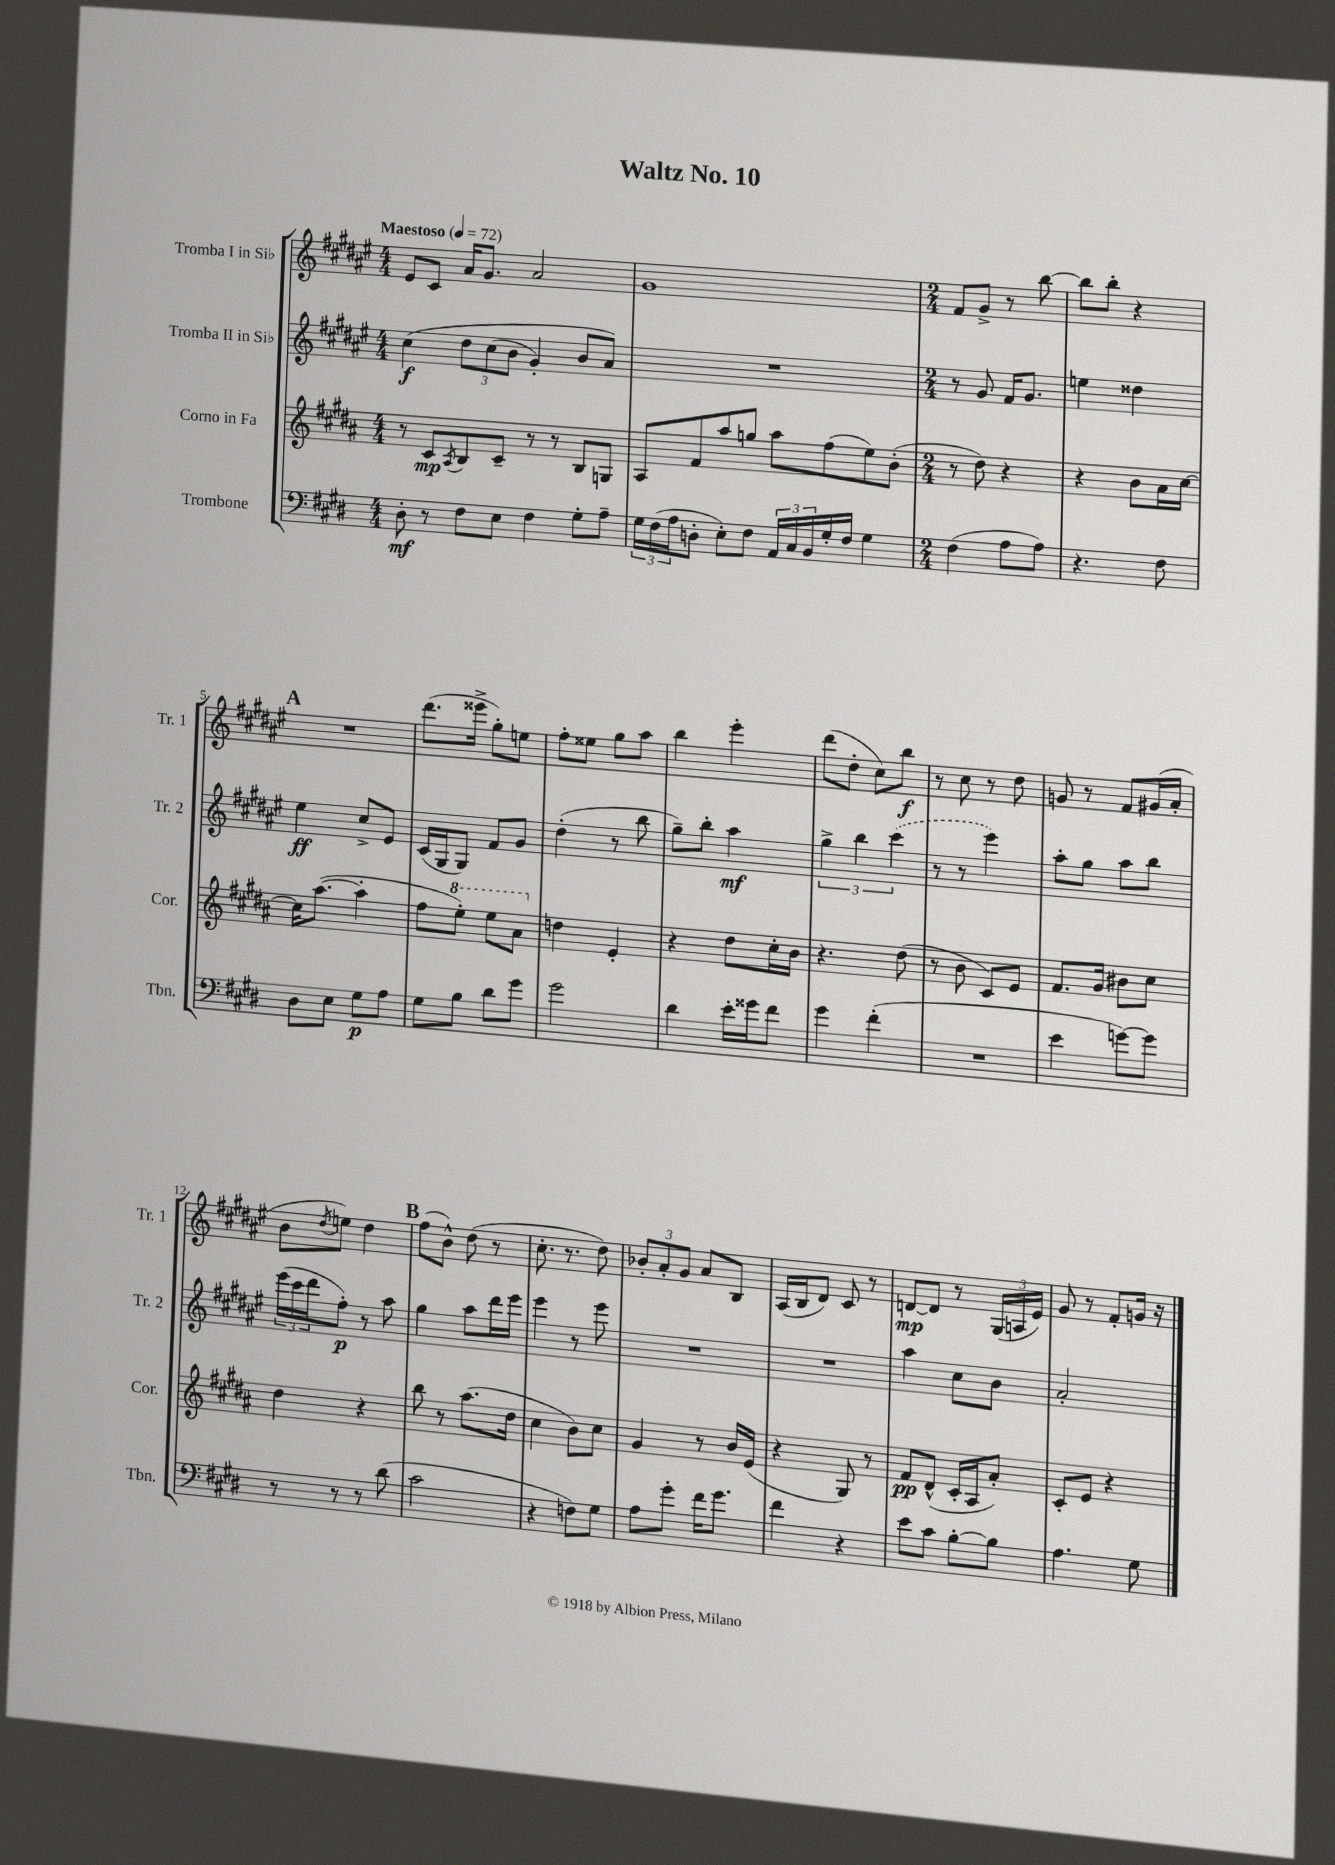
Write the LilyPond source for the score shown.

\header { title = "Waltz No. 10" }
<<
\new StaffGroup <<
\new Staff = "s0" \with { instrumentName = "Tromba I in Sib" shortInstrumentName = "Tr. 1" } {
    \clef treble \key fis \major \numericTimeSignature \time 4/4 \tempo "Maestoso" 4 = 72
    eis'8 cis'8 ais'16 gis'8. ais'2 |
    gis'1 |
    \numericTimeSignature \time 2/4 fis'8 gis'8-> r8 b''8~ |
    b''8 b''8-. r4 |
    \mark \markup { \bold "A" } R2 |
    dis'''8.( eisis'''16-> gis''8-.) e''8 |
    fis''8-. eisis''8 gis''8 ais''8 |
    b''4 eis'''4-. |
    dis'''8( dis''8-. cis''8) b''8\f |
    r8 cis''8 r8 dis''8 |
    g'8 r8 fis'8 gis'16( ais'16-. |
    b'8 \acciaccatura { dis''8 } e''8) dis''4 |
    \mark \markup { \bold "B" } fis''8( b'8-^) dis''8( r8 |
    cis''8.-. r8. dis''8) |
    \tuplet 3/2 { bes'8-. ais'8-. gis'8 } ais'8 b8 |
    ais16( b16 dis'8) cis'8 r8 |
    d'8~\mp d'8 r8 \tuplet 3/2 { gis16( a16 eis'16) } |
    gis'8 r8 fis'8-. g'16 r16 \bar "|." |
}
\new Staff = "s1" \with { instrumentName = "Tromba II in Sib" shortInstrumentName = "Tr. 2" } {
    \clef treble \key fis \major \numericTimeSignature \time 4/4
    cis''4\f\( \tuplet 3/2 { dis''8 cis''8( b'8 } gis'4-.) b'8 ais'8\) |
    R1 |
    \numericTimeSignature \time 2/4 r8 gis'8 fis'16 gis'8. |
    e''4 disis''4 |
    \mark \markup { \bold "A" } eis''4\ff cis''8-> eis'8 |
    cis'16( gis16 gis8) fis'8 gis'8 |
    dis''4-.( r8 b''8 |
    gis''8--) b''8-. ais''4\mf |
    \tuplet 3/2 { gis''4-> b''4 \once \slurDashed cis'''4( } |
    r8 r8 eis'''4) |
    ais''8-. gis''8 ais''8 b''8 |
    \tuplet 3/2 { eis'''16( cis'''16 dis'''16 } fis''8-.\p) r8 ais''8 |
    \mark \markup { \bold "B" } gis''4 ais''8 dis'''16 eis'''16 |
    eis'''4 r8 eis'''8 |
    R2 |
    R2 |
    ais''4 cis''8 b'8 |
    ais'2-. \bar "|." |
}
\new Staff = "s2" \with { instrumentName = "Corno in Fa" shortInstrumentName = "Cor." } {
    \clef treble \key b \major \numericTimeSignature \time 4/4
    r8 cis'8\mp \acciaccatura { ais8 } b8 cis'8-- r8 r8 b8 g8 |
    ais8 fis'8 ais''8 g''8 ais''8 fis''8( e''8) b'8-.( |
    \numericTimeSignature \time 2/4 r8 dis''8) r4 |
    r4 b'8 ais'16 cis''16~ |
    \mark \markup { \bold "A" } cis''16 ais''8.~( ais''4-. |
    fis''8 \ottava #1 e'''8-.) e'''8 ais''8 \ottava #0 |
    d''4 e'4-. |
    r4 dis''8 cis''16-. b'16 |
    r4. dis''8( |
    r8 b'8 cis'8) e'8 |
    fis'8. gis'16 bis'8 cis''8 |
    dis''4 r4 |
    \mark \markup { \bold "B" } b''8 r8 ais''8.( dis''16 |
    cis''4 b'8) cis''8 |
    gis'4 r8 b'16 e'16( |
    r4 gis8) r8 |
    fis'8\pp dis'8-^( cis'16-. ais16 ais'8-.) |
    cis'8-. e'8 r4 \bar "|." |
}
\new Staff = "s3" \with { instrumentName = "Trombone" shortInstrumentName = "Tbn." } {
    \clef bass \key e \major \numericTimeSignature \time 4/4
    dis8-.\mf r8 fis8 e8 fis4 gis8-. a8-- |
    \tuplet 3/2 { gis16 fis16( a16 } d8-. e8-.) fis8 \tuplet 3/2 { a,16 cis16 b,16 } gis16-. fis16 gis4 |
    \numericTimeSignature \time 2/4 fis4( a8 a8) |
    r4. fis8 |
    \mark \markup { \bold "A" } dis8 e8 gis8\p a8 |
    gis8 b8 dis'8 gis'8 |
    gis'2 |
    dis'4 e'16-. gisis'16 fis'8 |
    gis'4 fis'4-.( |
    R2 |
    e'4 g'8~) g'8 |
    r8 r8 r8 dis'8( |
    \mark \markup { \bold "B" } cis'2 |
    r4 f8) gis8 |
    a8 gis'8-. fis'16 gis'8. |
    fis'4 r4 |
    e'8 cis'8 b8~-. b8 |
    a4. gis8 \bar "|." |
}
>>
>>
